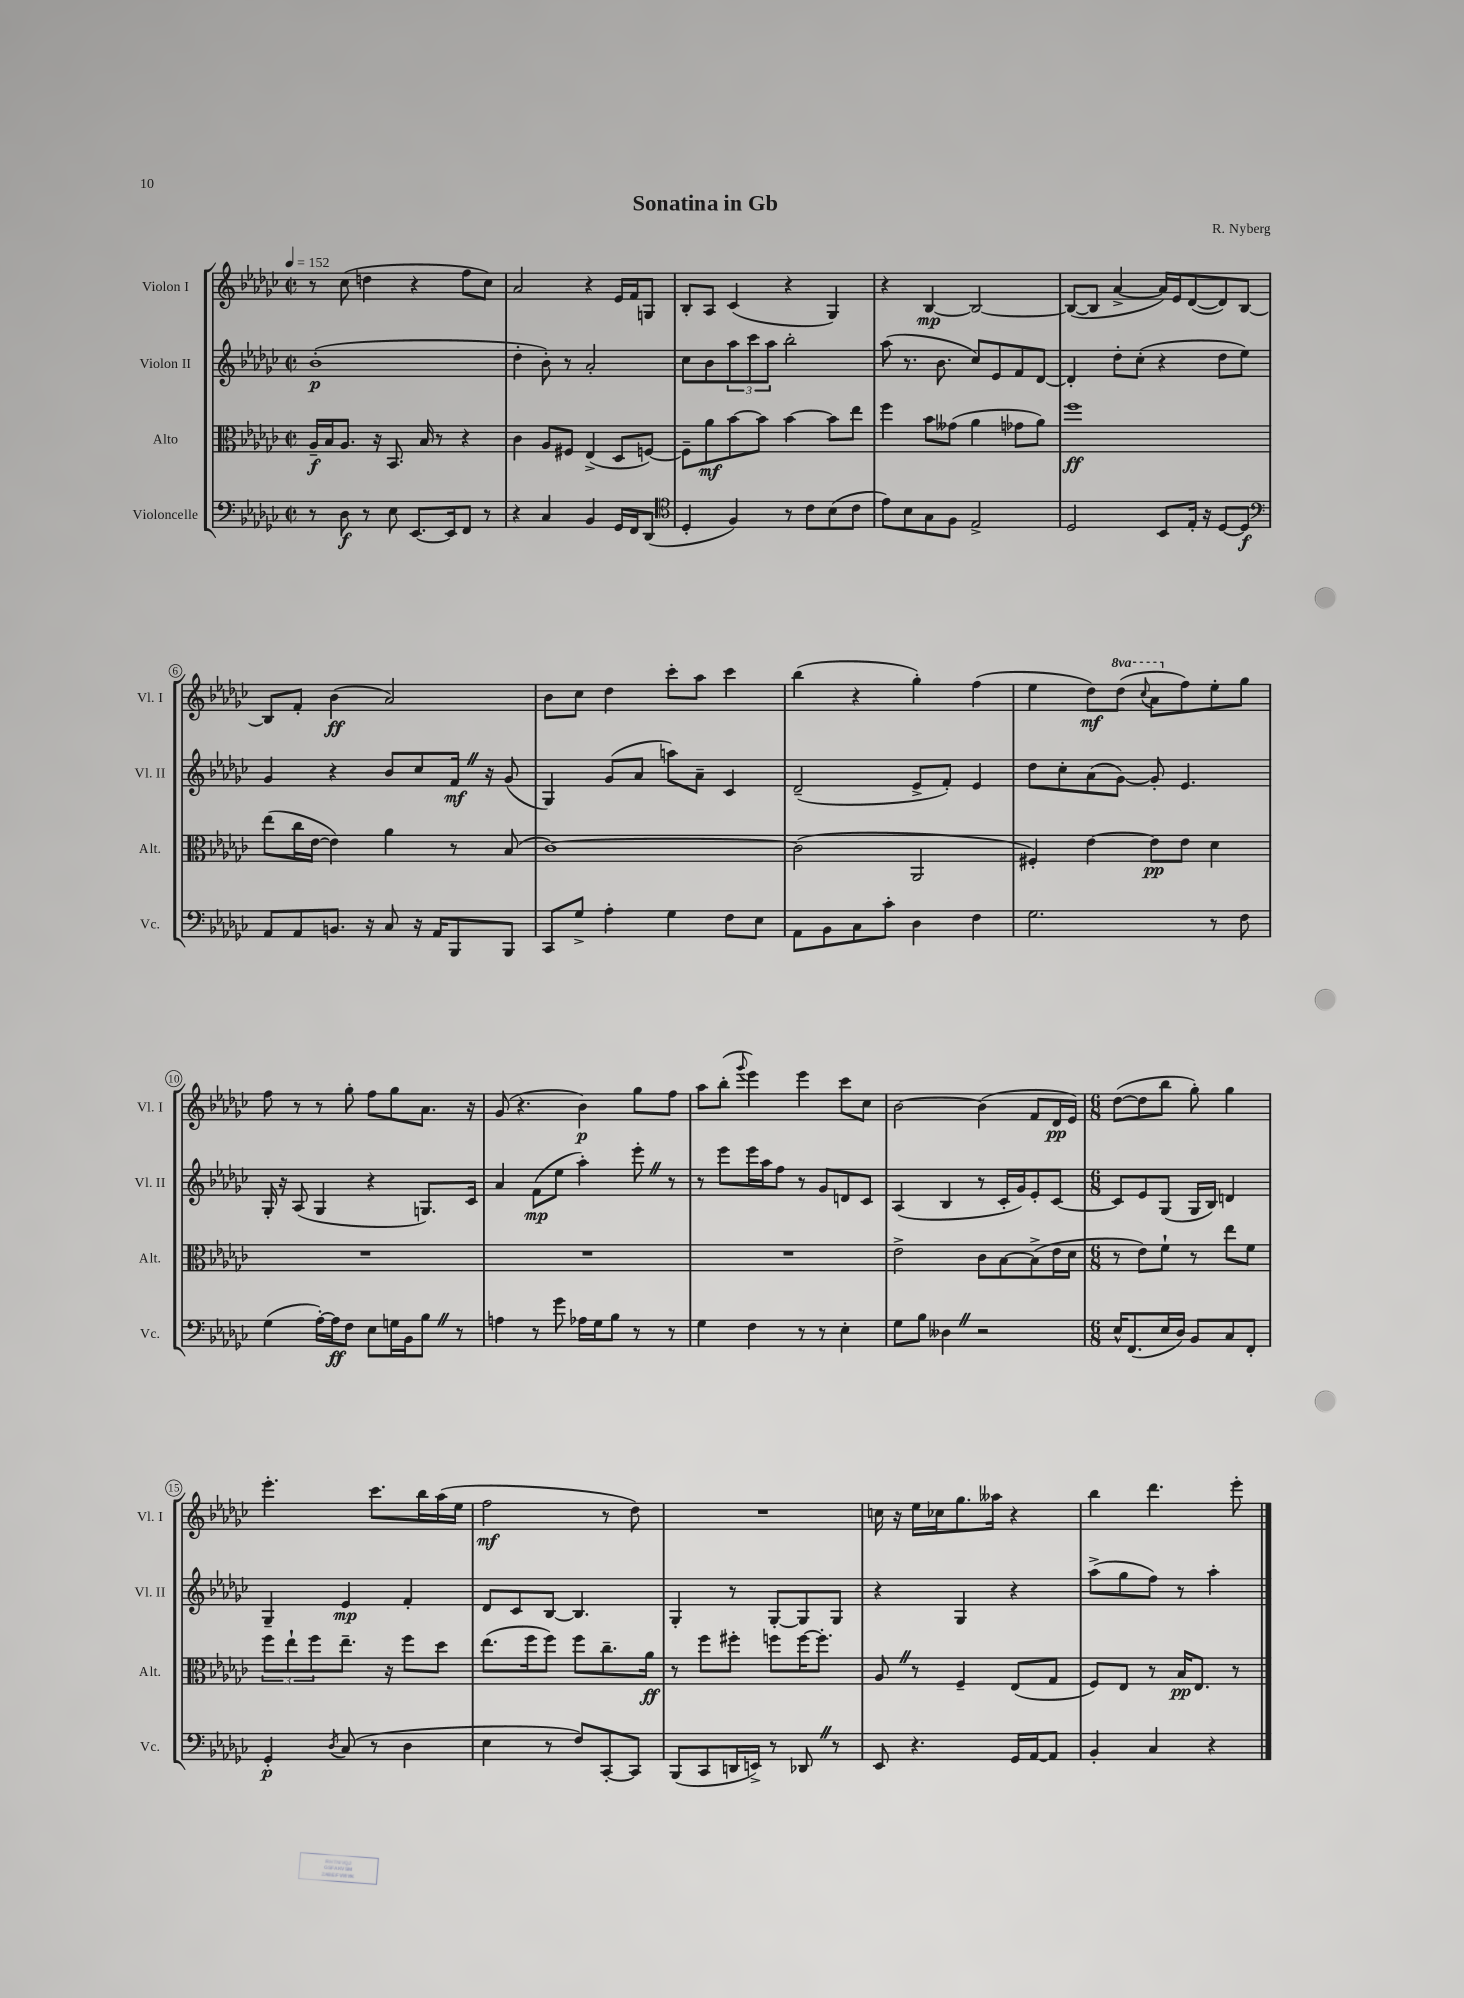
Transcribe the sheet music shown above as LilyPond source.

\header { title = "Sonatina in Gb" composer = "R. Nyberg" }
<<
\new StaffGroup <<
\new Staff = "s0" \with { instrumentName = "Violon I" shortInstrumentName = "Vl. I" } {
    \clef treble \key ges \major \defaultTimeSignature \time 2/2 \set Staff.ottavationMarkups = #ottavation-simple-ordinals \tempo 4 = 152
    r8 ces''8( d''4 r4 f''8 ces''8) |
    aes'2 r4 ees'16 f'16 g8 |
    bes8-. aes8 ces'4( r4 ges4) |
    r4 bes4~\mp bes2~ |
    bes8~( bes8 aes'4~-> aes'16) ees'16 des'8~( des'8) bes8~ |
    bes8 f'8-. bes'4\ff( aes'2) |
    bes'8 ces''8 des''4 ces'''8-. aes''8 ces'''4 |
    bes''4( r4 ges''4-.) f''4( |
    ees''4 des''8\mf) \ottava #1 des'''8( \appoggiatura { ces'''8 } aes''8 \ottava #0 f''8) ees''8-. ges''8 |
    f''8 r8 r8 ges''8-. f''8 ges''8 aes'8. r16 |
    ges'8( r4. bes'4\p) ges''8 f''8 |
    aes''8 bes''8-.( \appoggiatura { ges'''8 } ees'''4) ees'''4 ces'''8 ces''8 |
    bes'2~ bes'4( f'8 des'16\pp ees'16) |
    \numericTimeSignature \time 6/8 des''8~( des''8 bes''8 ges''8-.) ges''4 |
    ees'''4.-. ces'''8. bes''16 aes''16( ees''16 |
    f''2\mf r8 des''8) |
    R2. |
    c''16 r16 ees''16 ces''16 ges''8. aeses''16 r4 |
    bes''4 des'''4. ees'''8-. \bar "|." |
}
\new Staff = "s1" \with { instrumentName = "Violon II" shortInstrumentName = "Vl. II" } {
    \clef treble \key ges \major \defaultTimeSignature \time 2/2
    bes'1-.\p( |
    des''4-. bes'8-.) r8 aes'2-. |
    ces''8 bes'8 \tuplet 3/2 { aes''8 ces'''8 aes''8 } bes''2-. |
    aes''8( r8. bes'8. ces''8) ees'8 f'8 des'8~ |
    des'4-. des''8-. ces''8-.( r4 des''8 ees''8) |
    ges'4 r4 bes'8 ces''8 f'16\mf \once \override BreathingSign.text = \markup { \musicglyph "scripts.caesura.straight" } \breathe r16 ges'8( |
    ges4) ges'8( aes'8 a''8) aes'8-- ces'4 |
    des'2--( ees'8-> f'8-.) ees'4 |
    des''8 ces''8-. aes'8( ges'8~) ges'8-. ees'4. |
    ges16-. r16 aes8( ges4 r4 g8.) ces'16 |
    aes'4 f'8\mp( ees''8 aes''4-.) ees'''8-. \once \override BreathingSign.text = \markup { \musicglyph "scripts.caesura.straight" } \breathe r8 |
    r8 ees'''8 ees'''16 aes''16 f''8 r8 ges'8 d'8 ces'8 |
    aes4( bes4 r8 ces'16-. ges'16) ees'8-. ces'8~ |
    \numericTimeSignature \time 6/8 ces'8 ees'8 ges8( ges16 bes16) d'4 |
    ges4-- ees'4\mp f'4-. |
    des'8 ces'8 bes8~ bes4. |
    ges4-. r8 ges8~-. ges8 ges8 |
    r4 ges4 r4 |
    aes''8->( ges''8 f''8) r8 aes''4-. \bar "|." |
}
\new Staff = "s2" \with { instrumentName = "Alto" shortInstrumentName = "Alt." } {
    \clef alto \key ges \major \defaultTimeSignature \time 2/2
    aes16--\f bes16 aes8. r16 bes,8. bes16 r8 r4 |
    ces'4 aes8 fis8 ees4->( des8 f8~) |
    f8-- aes'8\mf bes'8~ bes'8 bes'4~ bes'8 ees''8 |
    f''4 bes'8 geses'8( aes'4 ges'8 aes'8) |
    f''1\ff |
    ees''8( ces''16 ees'16~ ees'4) aes'4 r8 bes8( |
    ces'1~) |
    ces'2( aes,2 |
    fis4-.) ees'4~ ees'8\pp ees'8 des'4 |
    R1 |
    R1 |
    R1 |
    ees'2-> ces'8 bes8~ bes8->( ees'16 des'16 |
    \numericTimeSignature \time 6/8 r8 ees'8) f'8-! r8 ees''8 f'8 |
    \tuplet 3/2 { f''8 ees''8-! f''8 } ees''8.-- r16 f''8 des''8 |
    ees''8.( f''16 f''8) f''8 ces''8.-- aes'16\ff |
    r8 f''8 fis''8-. f''8 f''16~ f''8.-. |
    aes8 \once \override BreathingSign.text = \markup { \musicglyph "scripts.caesura.straight" } \breathe r8 f4-- ees8( ges8 |
    f8) ees8 r8 bes16\pp ees8. r8 \bar "|." |
}
\new Staff = "s3" \with { instrumentName = "Violoncelle" shortInstrumentName = "Vc." } {
    \clef bass \key ges \major \defaultTimeSignature \time 2/2
    r8 des8\f r8 ees8 ees,8.~ ees,16 f,8 r8 |
    r4 ces4 bes,4 ges,16 f,16 des,8( |
    \clef tenor des4-. f4) r8 ces'8 bes8( ces'8 |
    ees'8) bes8 ges8 f8 ees2-> |
    des2 bes,8 ees16-. r16 des8~ des8\f |
    \clef bass aes,8 aes,8 b,8. r16 ces8 r16 aes,16 bes,,8 bes,,8 |
    ces,8 ges8-> aes4-. ges4 f8 ees8 |
    aes,8 bes,8 ces8 ces'8-. des4 f4 |
    ges2. r8 f8 |
    ges4( aes16~-.) aes16\ff f8 ees8 g16 bes,16 bes8 \once \override BreathingSign.text = \markup { \musicglyph "scripts.caesura.straight" } \breathe r8 |
    a4 r8 ges'8 aes16 ges16 bes8 r8 r8 |
    ges4 f4 r8 r8 ees4-. |
    ges8 bes8 deses4 \once \override BreathingSign.text = \markup { \musicglyph "scripts.caesura.straight" } \breathe r2 |
    \numericTimeSignature \time 6/8 ees16-^ f,8.( ees16 des16) bes,8 ces8 f,8-. |
    ges,4-.\p \acciaccatura { des8 } ces8( r8 des4 |
    ees4 r8 f8) ces,8~-. ces,8 |
    bes,,8( ces,8 d,16 e,16->) r8 des,8 \once \override BreathingSign.text = \markup { \musicglyph "scripts.caesura.straight" } \breathe r8 |
    ees,8 r4. ges,16 aes,16~ aes,8 |
    bes,4-. ces4 r4 \bar "|." |
}
>>
>>
\layout { \context { \Score \override BarNumber.stencil = #(make-stencil-circler 0.1 0.3 ly:text-interface::print) } }
